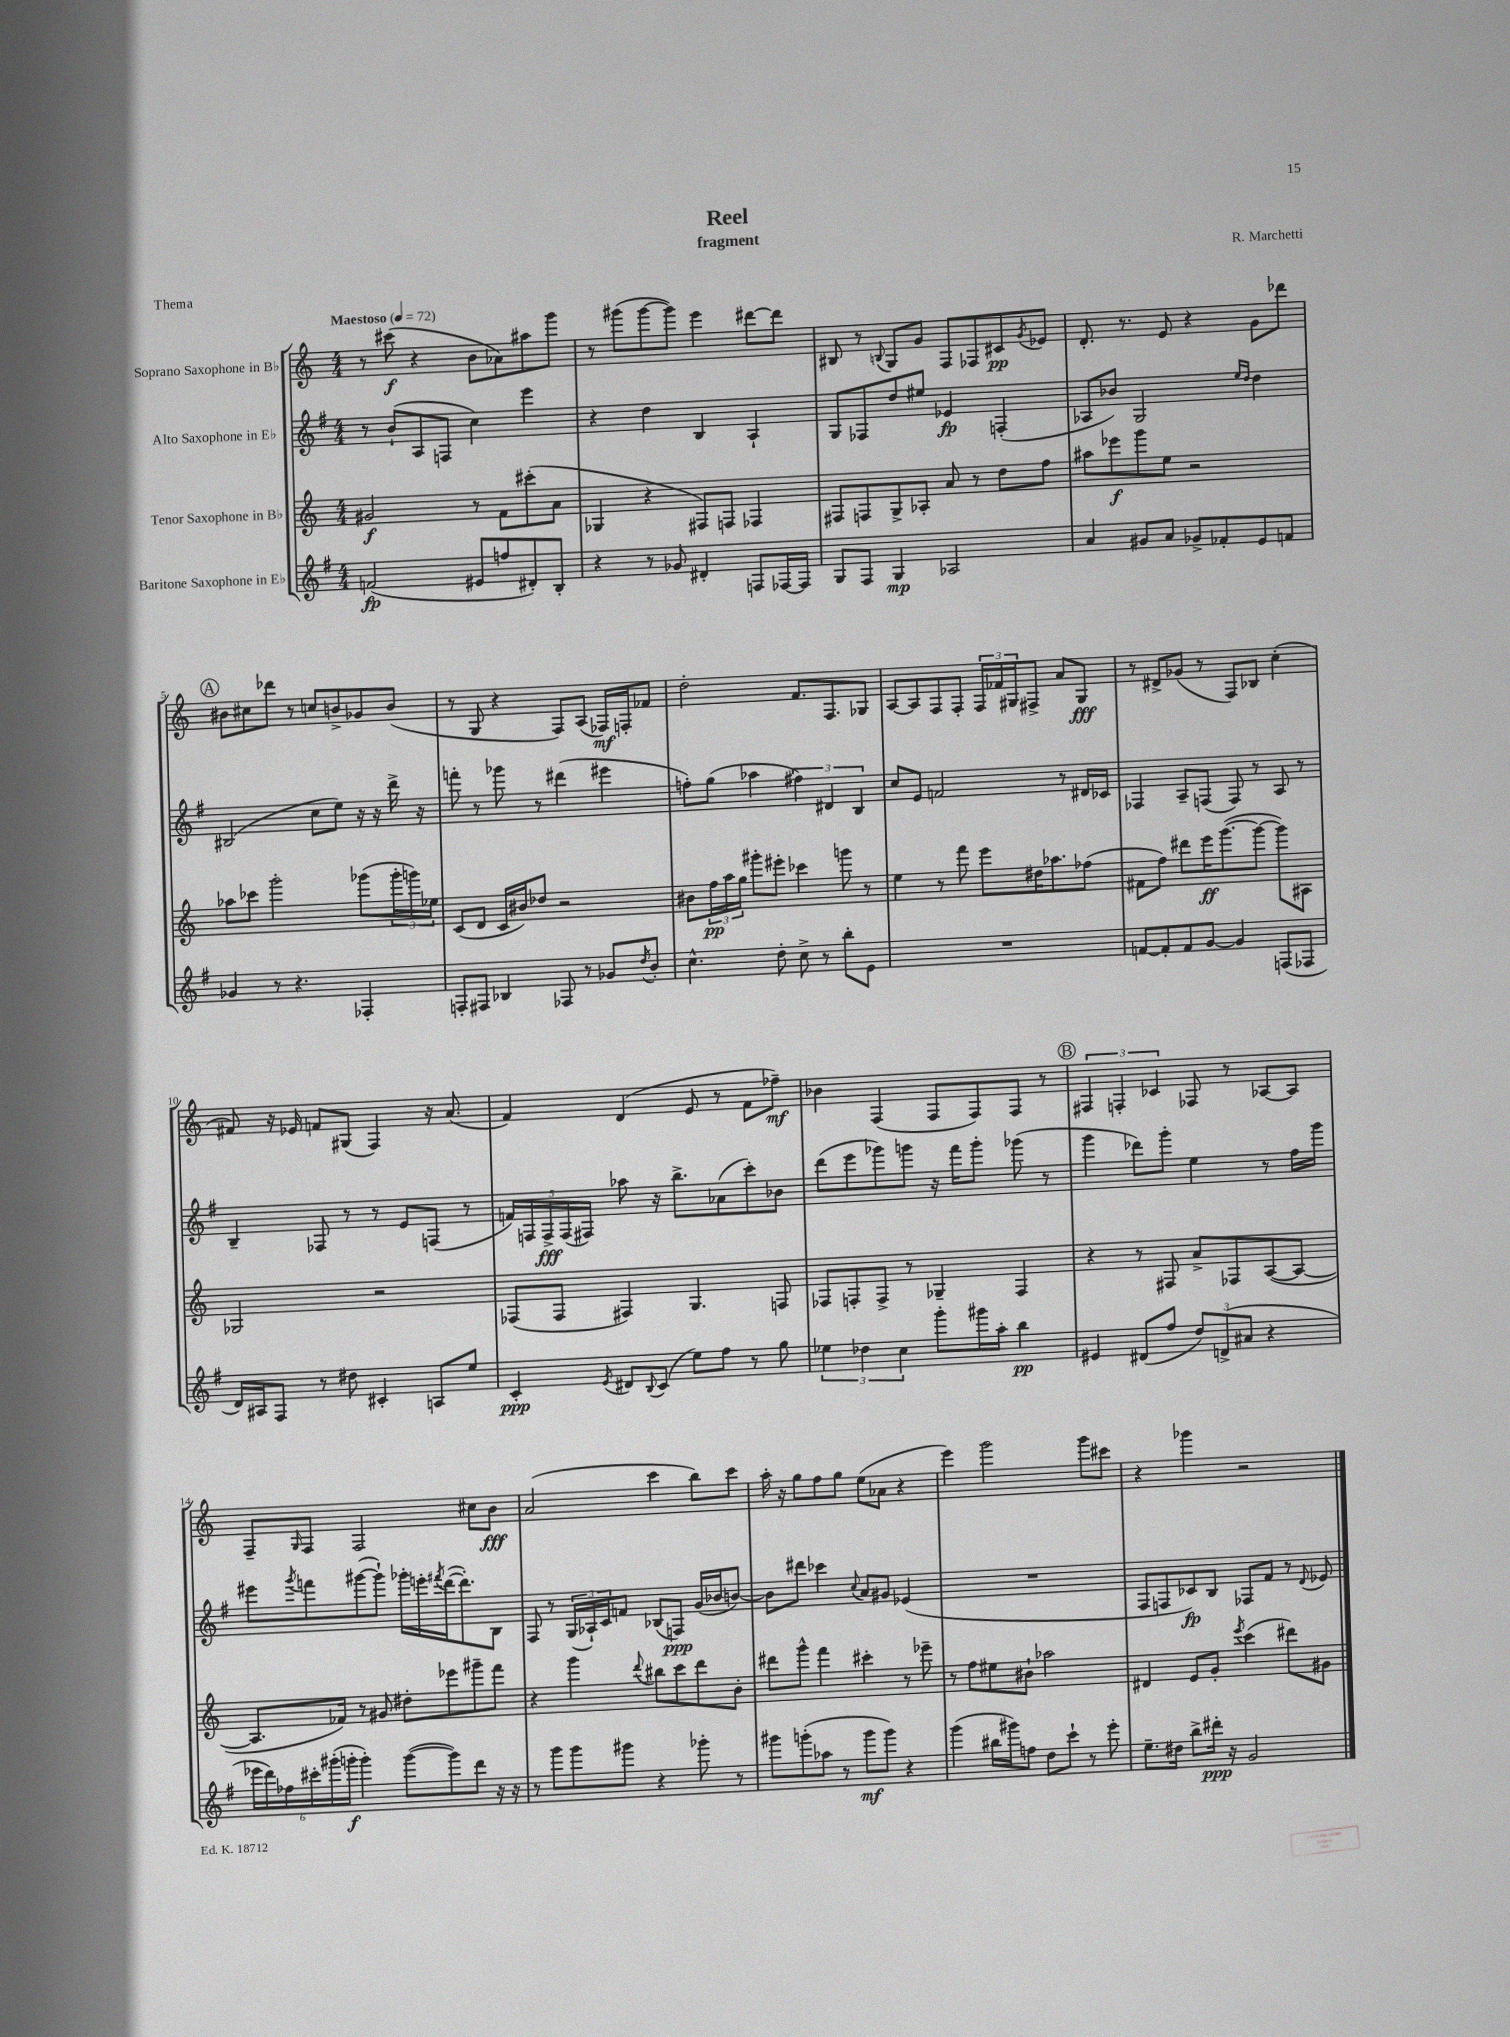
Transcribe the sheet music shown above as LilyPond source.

\header { title = "Reel" composer = "R. Marchetti" subtitle = "fragment" piece = "Thema" }
<<
\new StaffGroup <<
\new Staff = "s0" \with { instrumentName = "Soprano Saxophone in Bb" } {
    \clef treble \key c \major \numericTimeSignature \time 4/4 \tempo "Maestoso" 4 = 72
    r8 cis'''8\f( r4 b'8 aes'8) ais''8 g'''8 |
    r8 gis'''8( gis'''8~ gis'''8) e'''4 dis'''8~ dis'''8 |
    bis8 r8 \appoggiatura { b8 } g8 g'8 f8 fes8 cis'8\pp \acciaccatura { g'8 } ees'8 |
    d'8.-. r8. e'8 r4 g'8 des'''8 |
    \mark \markup { \circle "A" } bis'8 cis''8 des'''8 r8 c''8 b'8-> ges'8 b'8( |
    r8 g8 r4 f8) a8( fes16\mf) f16-. fes'8 |
    d''2-. f'8. f8. ges8 |
    a8~ a8 f8 f8-. \tuplet 3/2 { f16 fes'16 gis16 } fis8-> a'8 gis8\fff |
    r8 dis'8-> ges'8( r8 f8) bes8 c''4-.( |
    fis'8) r16 ees'16 f'8 gis8( f4) r16 a'8.( |
    f'4) d'4( e'8 r8 f'8 fes''8--\mf) |
    bes'4 f4( f8 f8) f8 r8 |
    \mark \markup { \circle "B" } \tuplet 3/2 { fis4 f4-. ces'4 } fes8 r8 aes8~ aes8 |
    f8-- \grace { g16 } f8 f2 cis''8 b'8\fff |
    a'2( c'''4 b''8) c'''8 |
    a''16-. r16 g''8 f''8 g''8 e''8( aes'8 r4 |
    e'''4) g'''2 g'''8 cis'''8 |
    r4 ges'''4 r2 \bar "|." |
}
\new Staff = "s1" \with { instrumentName = "Alto Saxophone in Eb" } {
    \clef treble \key g \major \numericTimeSignature \time 4/4
    r8 b'8-!( a8 f8 c''4) e'''4 |
    r4 d''4 b4 a4-! |
    g8 fes8 d''8 eis''8 ees'4\fp f4-.( |
    aes8 bes'8) g2 \grace { e''16 d''16 } d''4 |
    \mark \markup { \circle "A" } bis2( c''8 e''8) r16 r16 d'''16-> r16 |
    f'''8-. r8 ges'''8 r8 dis'''4( eis'''4 |
    f''8-.) g''8( aes''4 \tuplet 3/2 { fis''4) dis'4 b4 } |
    c''8 e'8 f'2 r8 dis'16 ces'16 |
    fes4 a8-- f8( f8) r8 a8 r8 |
    b4-- fes8 r8 r8 e'8 f8( r8 |
    \tuplet 5/4 { f'16) f16 f16->\fff f16( fis16) } aes''8 r16 b''8.-> aes'8( c'''8-.) bes'8 |
    d'''8( e'''8 ges'''8) g'''8 r16 fis'''16 g'''8-. ges'''8( r8 |
    \mark \markup { \circle "B" } g'''4 des'''8) g'''8-. e''4 r8 fis''16 g'''16 |
    eis'''8 \acciaccatura { g'''8 } f'''8 gis'''8~( gis'''8-!) ges'''16-. e'''16-. \acciaccatura { fis'''8 } d'''16~( d'''8.-.) b8 |
    fis8 r8 \tuplet 3/2 { g16( aes16-!) c'16 } f'8 bes8( f8\ppp) g'16( bes'16 b'8~) |
    b'8 dis'''8 ces'''4 \appoggiatura { c''8 } a'8 gis'8 ees'4( |
    R1 |
    fis8 f8 ces'8\fp) b8 fes8 fis'8 r8 \appoggiatura { d'8 } ees'8 \bar "|." |
}
\new Staff = "s2" \with { instrumentName = "Tenor Saxophone in Bb" } {
    \clef treble \key c \major \numericTimeSignature \time 4/4
    gis'2\f r8 f'8 cis'''8-.( a'8 |
    ges4 r4 fis8) f8 fes4 |
    fis8 f8 g8-> aes8-. a'8 r8 d''8 f''8 |
    ais''8 ees'''8\f g'''8 e''8 r2 |
    \mark \markup { \circle "A" } aes''8 ces'''8 g'''2-. ges'''8( \tuplet 3/2 { ges'''16-. g'''16) ees''16 } |
    c'8( d'8 c'16 bis'16) des''8 r2 |
    bis'8 \tuplet 3/2 { f''16\pp a''16 g''16 } gis'''8-. eis'''8-. ces'''4 g'''8 r8 |
    e''4 r8 f'''8 e'''8 dis''16 aes''8. fes''8( |
    fis'8 f''8) dis'''8 e'''16\ff g'''8.~( g'''8~ g'''8) ais8 |
    ges2 r2 |
    fes8( fes8 fis4) g4. f8 |
    fes8 f8-. f8-> r8 ges4-- f4 |
    \mark \markup { \circle "B" } r4 r8 fis8 a'8-> fes8 a8~( a8~ |
    a8. fes'16) r8 gis'8 dis''8-. ees'''8 gis'''8-- f'''8 |
    r4 g'''4 \appoggiatura { d'''8 } bis''8 c'''8 d'''8 b'8-. |
    dis'''8 g'''8-^ f'''4 cis'''4-. r8 ees'''8-- |
    r8 f''8 eis''8 bis'8-! aes''2 |
    dis'4 e'8 g'8-. \acciaccatura { e'''8 } c'''4( dis'''8) gis'8 \bar "|." |
}
\new Staff = "s3" \with { instrumentName = "Baritone Saxophone in Eb" } {
    \clef treble \key g \major \numericTimeSignature \time 4/4
    f'2\fp( eis'8 f''8 dis'8-.) b8-. |
    r4 r8 ges'8 dis'4-. f8 fes16~ fes16 |
    g8 fis8 g4\mp aes2 |
    a'4 gis'8 a'8 ges'8-> fes'8-. e'8 f'8 |
    \mark \markup { \circle "A" } ges'4 r8 r4. fes4-. |
    f8-. fis8 bes4 fes8 r8 ges'8 \acciaccatura { d''8 } b'8-. |
    c''4.-^ d''8-. c''8-> r8 b''8-. e'8 |
    R1 |
    f'8~ f'8-. f'8 g'8~ g'4 f8( fes8 |
    d'16) ais16 fis8 r8 dis''8 cis'4-. a8 e''8 |
    c'4-.\ppp \acciaccatura { e'8 } dis'8 \appoggiatura { b8 } c'8( e''8) fis''8 r8 g''8 |
    \tuplet 3/2 { ees''4 des''4 c''4 } g'''8-. gis'''16 a''16-. b''4\pp |
    \mark \markup { \circle "B" } eis'4 dis'8( fis''8 \tuplet 3/2 { d''8) d'8->( ais'8 } r4 |
    \tuplet 6/4 { ees'''16 d'''16) fes''16 cis'''16-. gis'''16-.( g'''16-.\f } g'''4-.) g'''8~( g'''8) d'''8 r16 r16 |
    r8 g'''8 g'''8 gis'''8 r4 ges'''8-. r8 |
    gis'''8 g'''8-.( aes''8 r8 g'''8\mf g'''8) r4 |
    g'''4( bis''16 gis'''16) f''8 d''8 c'''8-! r8 e'''8-. |
    e''8.-- dis''16 b''8-> dis'''16-.\ppp r16 g'2 \bar "|." |
}
>>
>>
